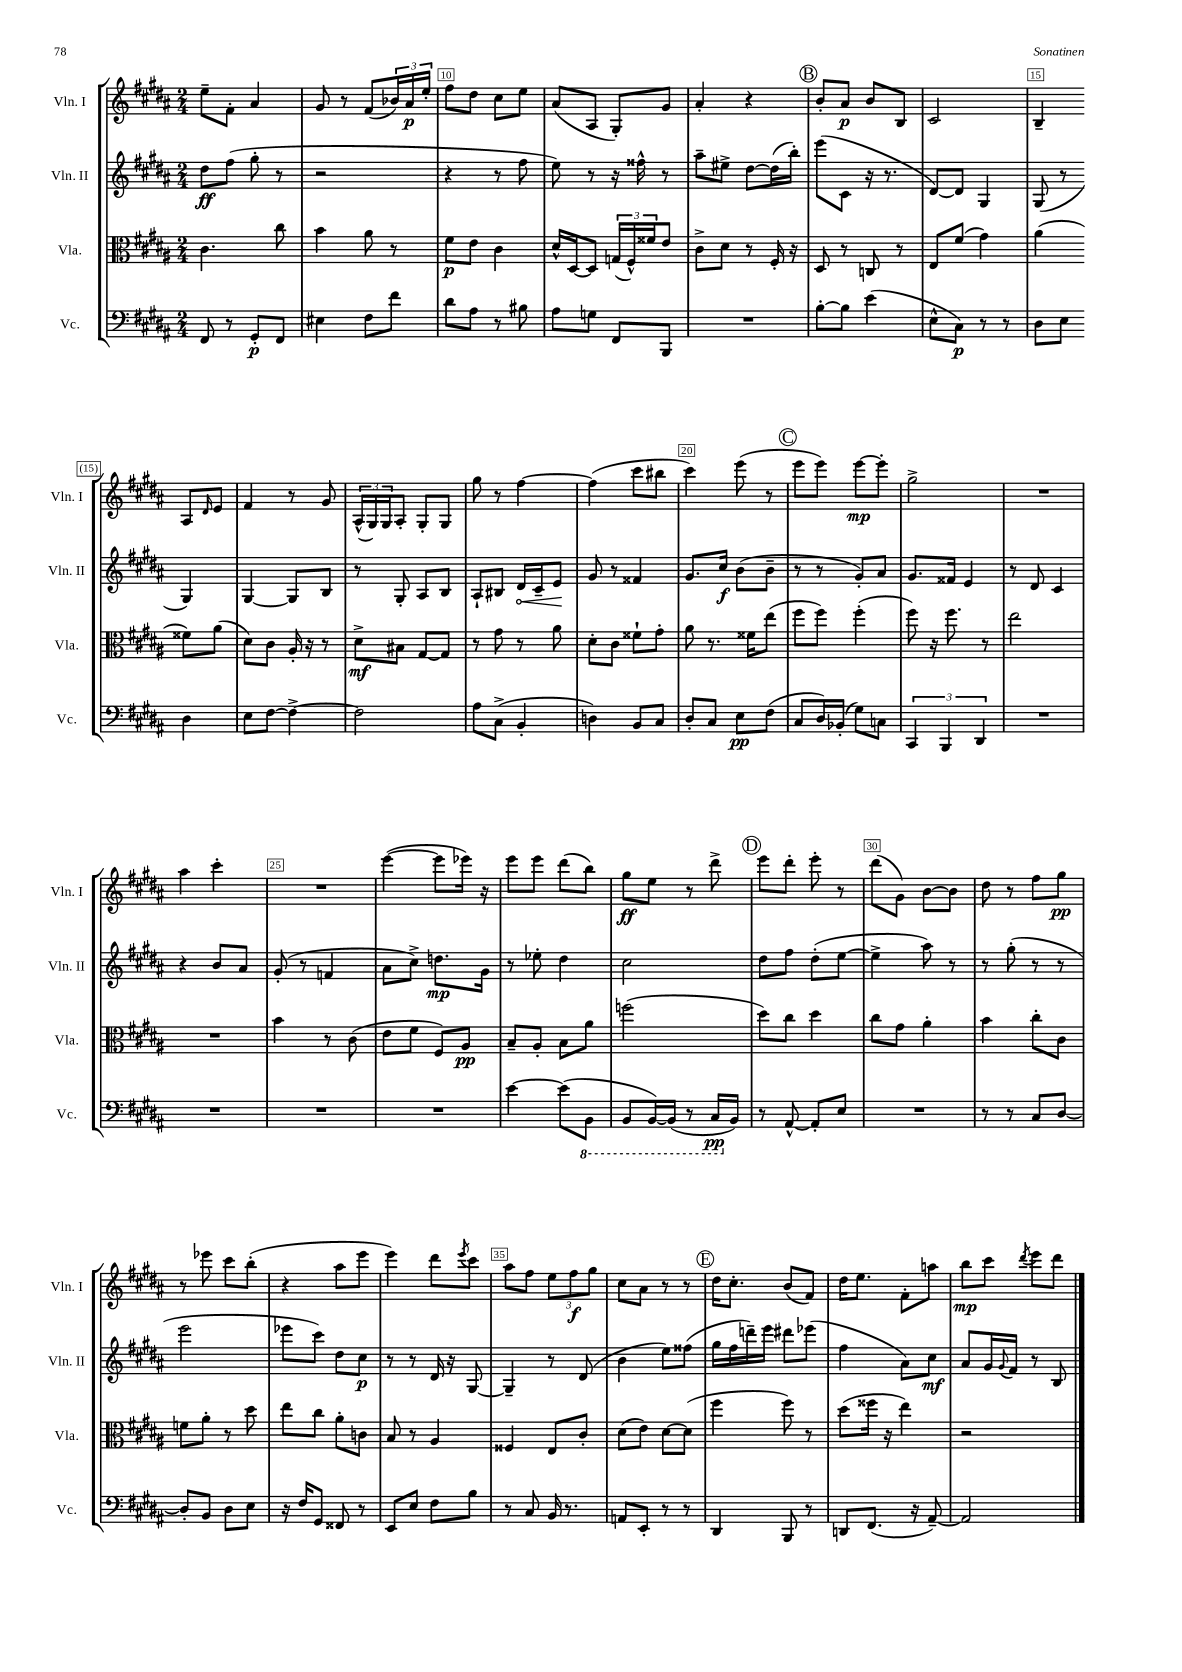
<<
\new StaffGroup <<
\new Staff = "s0" \with { instrumentName = "Vln. I" shortInstrumentName = "Vln. I" } {
    \clef treble \key b \major \numericTimeSignature \time 2/4
    e''8-- fis'8-. ais'4 |
    gis'8 r8 fis'8( \tuplet 3/2 { bes'16) ais'16\p e''16-. } |
    fis''8 dis''8 cis''8 e''8 |
    ais'8( ais8 gis8-.) gis'8 |
    ais'4-. r4 |
    \mark \markup { \circle "B" } b'8-. ais'8\p b'8 b8 |
    cis'2 |
    b4-- ais8 \grace { dis'16 } e'8 |
    fis'4 r8 gis'8 |
    \tuplet 3/2 { ais16-^( gis16) gis16 } ais8-. gis8-. gis8 |
    gis''8 r8 fis''4~ |
    fis''4( cis'''8 bis''8 |
    cis'''4) e'''8( r8 |
    \mark \markup { \circle "C" } e'''8 e'''8) e'''8~\mp e'''8-. |
    gis''2-> |
    R2 |
    ais''4 cis'''4-. |
    R2 |
    e'''4~( e'''8 ees'''16) r16 |
    e'''8 e'''8 dis'''8( b''8) |
    gis''8\ff e''8 r8 dis'''8-> |
    \mark \markup { \circle "D" } e'''8 dis'''8-. e'''8-. r8 |
    dis'''8( gis'8) b'8~ b'8 |
    dis''8 r8 fis''8 gis''8\pp |
    r8 ees'''8 cis'''8 b''8-.( |
    r4 ais''8 e'''8 |
    e'''4) dis'''8 \acciaccatura { e'''8 } cis'''8 |
    ais''8 fis''8 \tuplet 3/2 { e''8 fis''8\f gis''8 } |
    cis''8 ais'8 r8 r8 |
    \mark \markup { \circle "E" } dis''16 cis''8.-. b'8( fis'8) |
    dis''16 e''8. fis'8-. a''8 |
    b''8\mp cis'''8 \acciaccatura { dis'''8 } e'''8 dis'''8 \bar "|." |
}
\new Staff = "s1" \with { instrumentName = "Vln. II" shortInstrumentName = "Vln. II" } {
    \clef treble \key b \major \numericTimeSignature \time 2/4
    dis''8\ff fis''8( gis''8-. r8 |
    r2 |
    r4 r8 fis''8 |
    e''8) r8 r16 fisis''16-^ r8 |
    ais''8-- eis''8-> dis''8~ dis''16( b''16-.) |
    \mark \markup { \circle "B" } e'''8( cis'8 r16 r8. |
    dis'8~) dis'8 gis4 |
    gis8( r8 gis4) |
    gis4~ gis8 b8 |
    r8 gis8-. ais8 b8 |
    ais8-! bis8 \once \override Hairpin.circled-tip = ##t dis'16\< cis'16-- e'8\! |
    gis'8 r8 fisis'4 |
    gis'8. cis''16\f b'8( b'8-- |
    \mark \markup { \circle "C" } r8 r8 gis'8-.) ais'8 |
    gis'8. fisis'16 e'4 |
    r8 dis'8 cis'4 |
    r4 b'8 ais'8 |
    gis'8-.( r8 f'4 |
    ais'8 cis''8->) d''8.\mp gis'16 |
    r8 ees''8-. dis''4 |
    cis''2 |
    \mark \markup { \circle "D" } dis''8 fis''8 dis''8-.( e''8~ |
    e''4-> ais''8) r8 |
    r8 gis''8-.( r8 r8 |
    e'''2 |
    ees'''8 cis'''8) dis''8 cis''8\p |
    r8 r8 dis'16 r16 gis8~ |
    gis4-- r8 dis'8( |
    b'4 e''8) fisis''8( |
    \mark \markup { \circle "E" } gis''16 fis''16 d'''16--) e'''16 dis'''8 ees'''8( |
    fis''4 ais'8) cis''8\mf |
    ais'8 gis'16 \appoggiatura { gis'8 } fis'16 r8 b8 \bar "|." |
}
\new Staff = "s2" \with { instrumentName = "Vla." shortInstrumentName = "Vla." } {
    \clef alto \key b \major \numericTimeSignature \time 2/4
    cis'4. cis''8 |
    b'4 ais'8 r8 |
    fis'8\p e'8 cis'4 |
    dis'16-^ dis16~ dis8 \tuplet 3/2 { g16( fis16-^) fisis'16 } e'8 |
    cis'8-> dis'8 r8 fis16-. r16 |
    \mark \markup { \circle "B" } dis8 r8 c8 r8 |
    e8 fis'8( gis'4) |
    ais'4( fisis'8) ais'8( |
    dis'8) cis'8 ais16-. r16 r8 |
    dis'8->\mf bis8 gis8~ gis8 |
    r8 gis'8 r8 ais'8 |
    dis'8-. cis'8 fisis'8-! gis'8-. |
    ais'8 r8. fisis'16 e''8( |
    \mark \markup { \circle "C" } fis''8 fis''8) fis''4-.( |
    fis''8) r16 fis''8. r8 |
    e''2 |
    R2 |
    b'4 r8 cis'8( |
    e'8 fis'8 fis8) ais8\pp |
    b8-- ais8-. b8 ais'8 |
    f''2( |
    \mark \markup { \circle "D" } dis''8) cis''8 dis''4 |
    cis''8 gis'8 ais'4-. |
    b'4 cis''8-. cis'8 |
    f'8 ais'8-. r8 dis''8 |
    e''8 cis''8 ais'8-. c'8 |
    b8 r8 ais4 |
    fisis4 e8 cis'8-. |
    dis'8( e'8) dis'8~ dis'8( |
    \mark \markup { \circle "E" } fis''4 fis''8) r8 |
    dis''8( fisis''16 r16 e''4) |
    r2 \bar "|." |
}
\new Staff = "s3" \with { instrumentName = "Vc." shortInstrumentName = "Vc." } {
    \clef bass \key b \major \numericTimeSignature \time 2/4
    fis,8 r8 gis,8-.\p fis,8 |
    eis4 fis8 fis'8 |
    dis'8 ais8 r8 bis8 |
    ais8 g8 fis,8 b,,8 |
    R2 |
    \mark \markup { \circle "B" } b8~-. b8 e'4( |
    e8-^ cis8\p) r8 r8 |
    dis8 e8 dis4 |
    e8 fis8~ fis4~-> |
    fis2 |
    ais8 cis8->( b,4-. |
    d4) b,8 cis8 |
    dis8-. cis8 e8\pp fis8( |
    \mark \markup { \circle "C" } cis8 dis16) bes,16-.( gis8) c8 |
    \tuplet 3/2 { cis,4 b,,4 dis,4 } |
    R2 |
    R2 |
    R2 |
    R2 |
    e'4~ e'8( \ottava #-1 b,,8 |
    b,,8 b,,16~) b,,16( r8 cis,16\pp \ottava #0 b,16) |
    \mark \markup { \circle "D" } r8 ais,8~-^ ais,8-. e8 |
    R2 |
    r8 r8 cis8 dis8~ |
    dis8-. b,8 dis8 e8 |
    r16 fis16 gis,8 fisis,8 r8 |
    e,8 e8 fis8 b8 |
    r8 cis8 b,16 r8. |
    a,8 e,8-. r8 r8 |
    \mark \markup { \circle "E" } dis,4 b,,8 r8 |
    d,8 fis,8.( r16 ais,8~--) |
    ais,2 \bar "|." |
}
>>
>>
\layout { \context { \Score currentBarNumber = #8 \override BarNumber.break-visibility = ##(#f #t #t) barNumberVisibility = #(every-nth-bar-number-visible 5) \override BarNumber.stencil = #(make-stencil-boxer 0.1 0.3 ly:text-interface::print) } }
